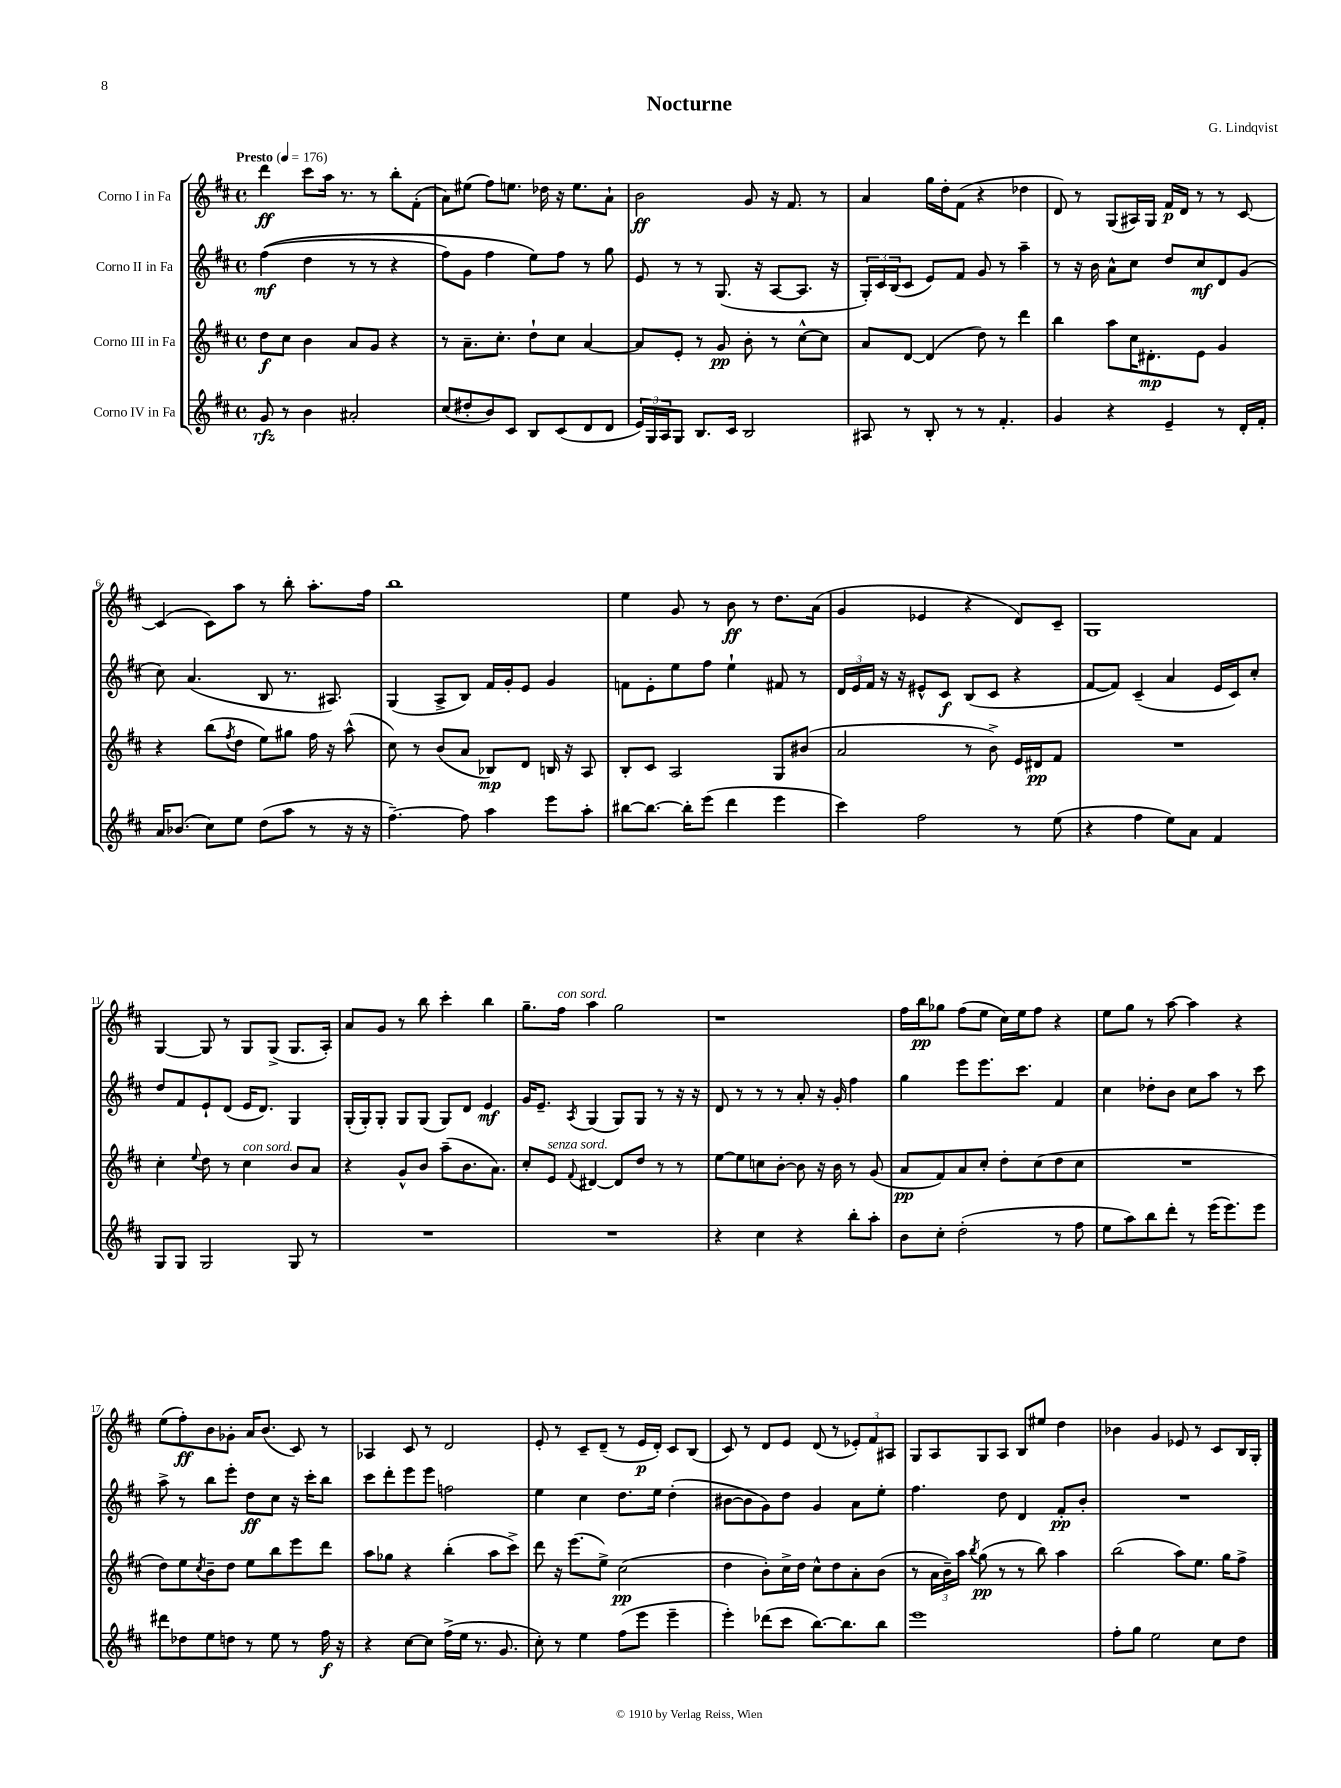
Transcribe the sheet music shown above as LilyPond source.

\header { title = "Nocturne" composer = "G. Lindqvist" }
<<
\new StaffGroup <<
\new Staff = "s0" \with { instrumentName = "Corno I in Fa" } {
    \clef treble \key d \major \defaultTimeSignature \time 4/4 \tempo "Presto" 4 = 176
    d'''4\ff cis'''8 a''16 r8. r8 b''8-. fis'8-.( |
    a'8) eis''8( fis''8) e''8. des''16 r16 e''8. a'8-! |
    b'2\ff g'8 r16 fis'8. r8 |
    a'4 g''16 d''16-. fis'8( r4 des''4 |
    d'8) r8 g8( ais16) g16 fis'16\p d'16 r8 r8 cis'8~ |
    cis'4( cis'8) a''8 r8 b''8-. a''8.-. fis''16 |
    b''1 |
    e''4 g'8 r8 b'8\ff r8 d''8. a'16( |
    g'4 ees'4 r4 d'8) cis'8-- |
    g1 |
    g4~ g8 r8 g8 g8->( g8. a16-.) |
    a'8 g'8 r8 b''8 cis'''4-. b''4 |
    g''8.-- fis''16^\markup { \italic "con sord." } a''4 g''2 |
    r1 |
    fis''16 b''16\pp ges''8 fis''8( e''8 cis''16) e''16 fis''8 r4 |
    e''8 g''8 r8 a''8~ a''4 r4 |
    e''8( fis''8-.\ff) b'8 ges'8-. a'16 b'8.( cis'8) r8 |
    aes4 cis'8 r8 d'2 |
    e'8-. r8 cis'8-- d'8--( r8 e'16\p d'16-.) cis'8 b8( |
    cis'8) r8 d'8 e'8 d'8( r8 \tuplet 3/2 { ees'8-.) fis'8 ais8 } |
    g8 a8 g8 a8 b8 eis''8 d''4 |
    bes'4 g'4 ees'8 r8 cis'8 b16 g16-. \bar "|." |
}
\new Staff = "s1" \with { instrumentName = "Corno II in Fa" } {
    \clef treble \key d \major \defaultTimeSignature \time 4/4
    fis''4\mf(\( d''4 r8 r8 r4 |
    fis''8) g'8 fis''4 e''8\) fis''8 r8 g''8 |
    e'8 r8 r8 g8.( r16 a8~ a8. r16 |
    \tuplet 3/2 { g16-.) cis'16 b16( } cis'8 e'8) fis'8 g'8 r8 a''4-- |
    r8 r16 b'16 a'8-^ cis''8 d''8 cis''8\mf d'8 g'8( |
    cis''8) a'4.( b8 r8. ais8.) |
    g4( a8-> b8) fis'16 g'16-. e'8 g'4 |
    f'8 e'8-. e''8 fis''8 e''4-! fis'8 r8 |
    \tuplet 3/2 { d'16 e'16 fis'16 } r16 r16 eis'8-^ cis'8\f b8( cis'8 r4 |
    fis'8~ fis'8) cis'4--( a'4 e'16 cis'16) cis''8-. |
    d''8 fis'8 e'8-! d'8( e'16 d'8.) g4 |
    g16-.( g16-.) g8-. g8 g8( g8) d'8 e'4\mf |
    g'16 e'8.-- \acciaccatura { a8 } g4( g8) g8 r8 r16 r16 |
    d'8 r8 r8 r8 a'8-. r16 g'16-. fis''4 |
    g''4 e'''8 e'''8. cis'''8. fis'4 |
    cis''4 des''8-. b'8 cis''8 a''8 r8 cis'''8 |
    a''8-> r8 b''8 e'''8-. d''8\ff cis''8 r16 cis'''16-. b''8 |
    cis'''8 d'''8-. e'''8 e'''8 f''2 |
    e''4 cis''4 d''8. e''16 d''4-.( |
    bis'8~ bis'8 g'8) d''8 g'4 a'8 e''8-. |
    fis''4. d''8 d'4 fis'8-.\pp b'8-. |
    R1 \bar "|." |
}
\new Staff = "s2" \with { instrumentName = "Corno III in Fa" } {
    \clef treble \key d \major \defaultTimeSignature \time 4/4
    d''8\f cis''8 b'4 a'8 g'8 r4 |
    r8 a'8.-- cis''8.-. d''8-! cis''8 a'4~ |
    a'8 e'8-. r8 g'8\pp b'8-. r8 cis''8~-^ cis''8 |
    a'8 d'8~ d'4( d''8) r8 d'''4 |
    b''4 a''8 cis''16 dis'8.-.\mp e'8 g'4 |
    r4 b''8( \acciaccatura { fis''8 } d''8 e''8) gis''8 fis''16 r16 a''8-^( |
    cis''8) r8 b'8( a'8 bes8\mp) d'8 b16 r16 a8 |
    b8-. cis'8 a2 g8 bis'8( |
    a'2 r8 b'8->) e'16 dis'16\pp fis'8 |
    R1 |
    cis''4-. \appoggiatura { e''8 } d''8 r8 cis''4^\markup { \italic "con sord." } b'8 a'8 |
    r4 g'8-^ b'8 a''8--( b'8. a'8.) |
    cis''8-. e'8^\markup { \italic "senza sord." } \appoggiatura { fis'8 } dis'4~ dis'8 d''8 r8 r8 |
    e''8~ e''8 c''8 b'8~-. b'8 r16 b'16 r8 g'8( |
    a'8\pp fis'8) a'8 cis''8-. d''8-. cis''8( d''8 cis''8 |
    R1 |
    d''8) e''8 \acciaccatura { cis''8 } b'8-- d''8 e''8 b''8 e'''8 d'''8 |
    a''8 ges''8 r4 b''4-.( a''8 cis'''8->) |
    d'''8 r16 e'''8.( e''8->) cis''2\pp( |
    d''4 b'8-.) cis''16-> d''16 cis''8-^ d''8 a'8-. b'8( |
    r8 \tuplet 3/2 { a'16 b'16--) a''16 } \acciaccatura { b''8 } g''8\pp( r8 r8 b''8) a''4 |
    b''2( a''8) e''8. g''16 fis''8-> \bar "|." |
}
\new Staff = "s3" \with { instrumentName = "Corno IV in Fa" } {
    \clef treble \key d \major \defaultTimeSignature \time 4/4
    g'8\rfz r8 b'4 ais'2-. |
    cis''8( dis''8-. b'8) cis'8 b8 cis'8( d'8 d'8 |
    \tuplet 3/2 { e'16) g16 a16 } g8 b8. cis'16 b2 |
    ais8 r8 b8-. r8 r8 fis'4.-. |
    g'4 r4 e'4-- r8 d'16-. fis'16-. |
    a'16 bes'8.( cis''8) e''8 d''8( a''8 r8 r16 r16 |
    fis''4.~--) fis''8 a''4 e'''8 a''8-. |
    bis''8~ bis''8.~ bis''16-. e'''8( d'''4 e'''4 |
    cis'''4) fis''2 r8 e''8( |
    r4 fis''4 e''8) a'8 fis'4 |
    g8 g8 g2 g8 r8 |
    R1 |
    R1 |
    r4 cis''4 r4 b''8-. a''8-. |
    b'8 cis''8-. d''2-.( r8 fis''8 |
    e''8 a''8) b''8 d'''8-. r8 e'''16( e'''8.) e'''8 |
    dis'''8 des''8 e''8 d''8 r8 e''8 r8 fis''16\f r16 |
    r4 cis''8~ cis''8 fis''16->( e''16 r8. g'8. |
    cis''8-.) r8 e''4 fis''8( e'''8 e'''4-- |
    e'''4-.) des'''8( cis'''8 b''8.~) b''8. b''8 |
    e'''1 |
    fis''8-. g''8 e''2 cis''8 d''8 \bar "|." |
}
>>
>>
